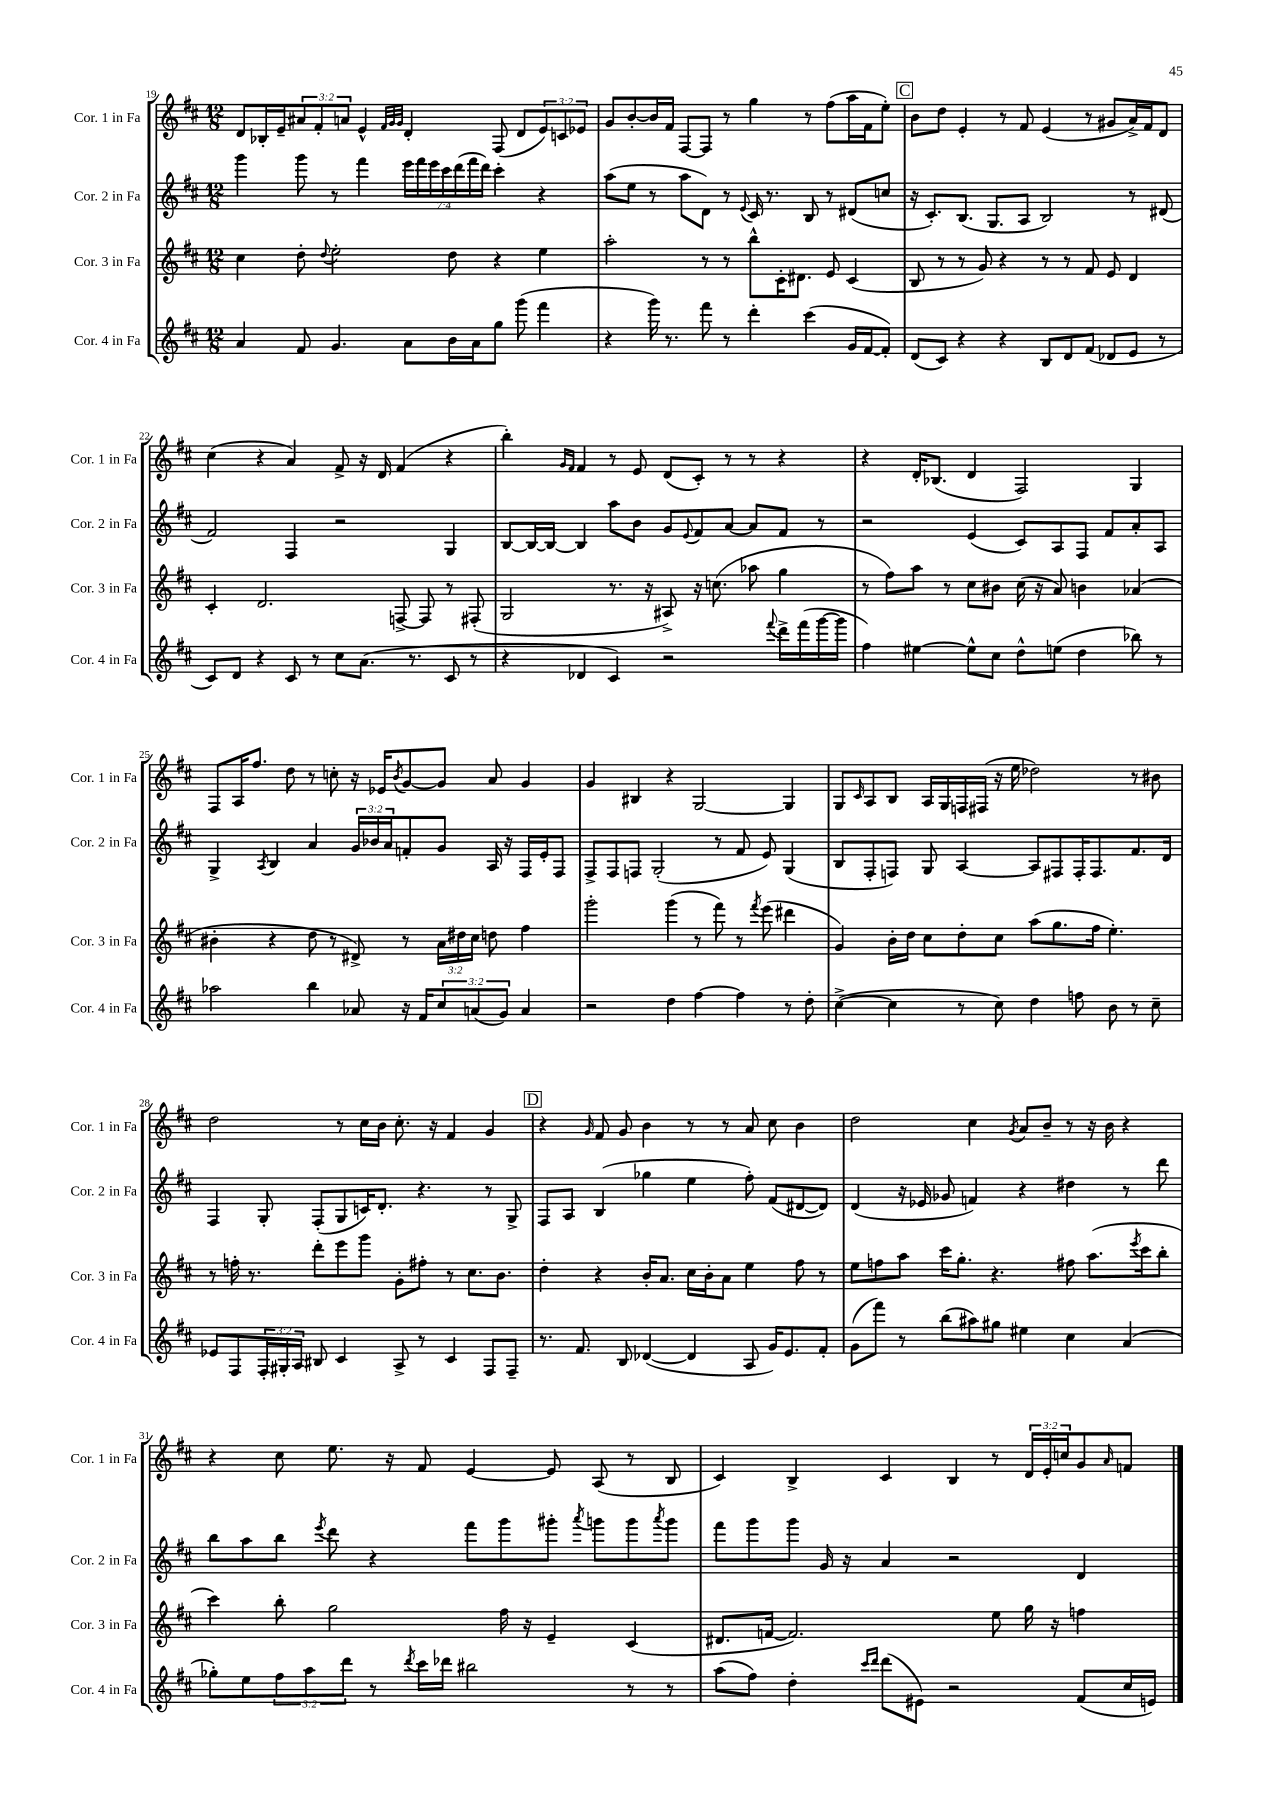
<<
\new StaffGroup <<
\new Staff = "s0" \with { instrumentName = "Cor. 1 in Fa" shortInstrumentName = "Cor. 1 in Fa" } {
    \clef treble \key d \major \numericTimeSignature \time 12/8 \override Staff.TupletNumber.text = #tuplet-number::calc-fraction-text
    d'8 bes16-. e'16-- \tuplet 3/2 { ais'8 fis'8-. a'8 } e'4-^ \grace { fis'32 g'32 g'32 } d'4-. fis8( d'8 \tuplet 3/2 { e'8) c'8 ees'8 } |
    g'8 b'8~-. b'16 fis'16 fis8~ fis8 r8 g''4 r8 fis''8( a''16 fis'16 e''8-.) |
    \mark \markup { \box "C" } b'8 d''8 e'4-. r8 fis'8 e'4( r8 gis'8 a'16->) fis'16 d'8 |
    cis''4( r4 a'4) fis'8-> r16 d'16 fis'4( r4 |
    b''4-.) \grace { g'16 fis'16 } fis'4 r8 e'8 d'8( cis'8-.) r8 r8 r4 |
    r4 d'16-. bes8.( d'4 fis2) g4 |
    fis8 a16 fis''8. d''8 r8 c''8-. r16 ees'16 \acciaccatura { b'8 } g'8~ g'8 a'8 g'4 |
    g'4 bis4 r4 g2~ g4 |
    g8 \grace { cis'16 } a8 b8 a16 g16 f16 fis16( r16 e''16 des''2) r8 bis'8 |
    d''2 r8 cis''16 b'16 cis''8.-. r16 fis'4 g'4 |
    \mark \markup { \box "D" } r4 \grace { g'16 } fis'8 g'8 b'4 r8 r8 a'8 cis''8 b'4 |
    d''2 cis''4 \acciaccatura { g'8 } a'8 b'8-- r8 r16 b'16 r4 |
    r4 cis''8 e''8. r16 fis'8 e'4~ e'8 a8( r8 b8 |
    cis'4) b4-> cis'4 b4 r8 \tuplet 3/2 { d'16 e'16-. c''16 } g'8 \grace { a'16 } f'8 \bar "|." |
}
\new Staff = "s1" \with { instrumentName = "Cor. 2 in Fa" shortInstrumentName = "Cor. 2 in Fa" } {
    \clef treble \key d \major \numericTimeSignature \time 12/8 \override Staff.TupletNumber.text = #tuplet-number::calc-fraction-text
    g'''4 g'''8 r8 fis'''4 \tuplet 7/4 { e'''16 fis'''16 e'''16 cis'''16 d'''16( fis'''16 d'''16) } cis'''4-. r4 |
    a''8( e''8 r8 a''8 d'8) r8 \appoggiatura { e'8 } cis'16 r8. b8 r8 dis'8( c''8 |
    \mark \markup { \box "C" } r16 cis'8.-.) b8.( g8. a8 b2) r8 dis'8( |
    fis'2) fis4 r2 g4 |
    b8~ b16~ b16~ b4 a''8 b'8 g'8 \appoggiatura { e'8 } fis'8 a'8~ a'8 fis'8 r8 |
    r2 e'4( cis'8) a8 fis8 fis'8 a'8-. a8 |
    g4-> \acciaccatura { a8 } b4 a'4 \tuplet 3/2 { g'16 bes'16 a'16 } f'8-. g'8 a16 r16 fis16 e'16-. fis8 |
    fis8-> fis8 f8 g2-.( r8 fis'8 e'8) g4( |
    b8 fis8-. f8) g8 a4~ a8 fis8 fis16-. fis8. fis'8. d'16 |
    fis4 g8-. fis8-.( g8 c'16) d'8.-. r4. r8 g8-> |
    \mark \markup { \box "D" } fis8 a8 b4( ges''4 e''4 fis''8-.) fis'8( dis'8~ dis'8) |
    d'4( r16 ees'16 ges'8 f'4) r4 dis''4 r8 d'''8 |
    b''8 a''8 b''8 \acciaccatura { e'''8 } d'''8 r4 fis'''8 g'''8 gis'''8-. \acciaccatura { a'''8 } g'''8 g'''8 \acciaccatura { a'''8 } g'''8 |
    fis'''8 g'''8 g'''8 g'16 r16 a'4 r2 d'4 \bar "|." |
}
\new Staff = "s2" \with { instrumentName = "Cor. 3 in Fa" shortInstrumentName = "Cor. 3 in Fa" } {
    \clef treble \key d \major \numericTimeSignature \time 12/8 \override Staff.TupletNumber.text = #tuplet-number::calc-fraction-text
    cis''4 d''8-. \appoggiatura { d''8 } e''2-. d''8 r4 e''4 |
    a''2-. r8 r8 b''8-^ cis'16-. dis'8. e'8 cis'4( |
    \mark \markup { \box "C" } b8 r8 r8 g'8) r4 r8 r8 fis'8 e'8 d'4 |
    cis'4-. d'2. f8~-> f8 r8 fis8-.( |
    g2 r8. r16 ais8->) r16 c''8.( aes''8 g''4 |
    r8 fis''8) a''8 r8 cis''8 bis'8 cis''16( r16 a'8) b'4 aes'4( |
    bis'4-. r4 d''8 r8 dis'8->) r8 \tuplet 3/2 { a'16 dis''16 cis''16 } d''8 fis''4 |
    g'''2-. g'''4( r8 fis'''8) r8 \acciaccatura { fis'''8 } e'''8( dis'''4 |
    g'4) b'16-. d''16 cis''8 d''8-. cis''8 a''8( g''8. fis''16 e''4.-.) |
    r8 f''16-. r8. d'''8-. e'''8 g'''8 g'8-. fis''8-. r8 cis''8. b'8. |
    \mark \markup { \box "D" } d''4-. r4 b'16-. a'8. cis''16 b'16-. a'8 e''4 fis''8 r8 |
    e''8 f''8 a''8 cis'''16 g''8.-. r4. fis''8 a''8.( \acciaccatura { e'''8 } cis'''16 b''8-. |
    cis'''4) b''8-. g''2 fis''16 r16 e'4-- cis'4( |
    dis'8. f'16~ f'2.) e''8 g''16 r16 f''4 \bar "|." |
}
\new Staff = "s3" \with { instrumentName = "Cor. 4 in Fa" shortInstrumentName = "Cor. 4 in Fa" } {
    \clef treble \key d \major \numericTimeSignature \time 12/8 \override Staff.TupletNumber.text = #tuplet-number::calc-fraction-text
    a'4 fis'8 g'4. a'8 b'16 a'16 g''8 g'''8( fis'''4 |
    r4 g'''16) r8. fis'''8 r8 d'''4-. cis'''4( g'16 fis'16~ fis'8-.) |
    \mark \markup { \box "C" } d'8( cis'8) r4 r4 b8 d'8 fis'8( des'8 e'8 r8 |
    cis'8) d'8 r4 cis'8 r8 cis''8 a'8.( r8. cis'8 r8 |
    r4 des'4 cis'4) r2 \appoggiatura { fis'''8 } d'''16-> fis'''16( g'''16~ g'''16 |
    fis''4) eis''4~ eis''8-^ cis''8 d''8-^ e''8( d''4 bes''8) r8 |
    aes''2 b''4 aes'8 r16 fis'16 \tuplet 3/2 { cis''8 a'8( g'8) } a'4 |
    r2 d''4 fis''4~ fis''4 r8 d''8-. |
    cis''4~->( cis''4 r8 cis''8) d''4 f''8 b'8 r8 cis''8-- |
    ees'8 fis8 \tuplet 3/2 { fis16-. gis16-. a16 } bis8 cis'4 a8-> r8 cis'4 fis8 fis8-- |
    \mark \markup { \box "D" } r8. fis'8. b8 des'4~( des'4 a8 g'16) e'8. fis'8-. |
    g'8( fis'''8) r8 b''8( ais''8) gis''8 eis''4 cis''4 a'4( |
    ges''8-.) e''8 \tuplet 3/2 { fis''8 a''8 d'''8 } r8 \acciaccatura { d'''8 } cis'''16 des'''16 bis''2 r8 r8 |
    a''8( fis''8) d''4-. \grace { cis'''16 d'''16 } d'''8( eis'8) r2 fis'8( cis''16 e'16) \bar "|." |
}
>>
>>
\layout { \context { \Score currentBarNumber = #19 } }
